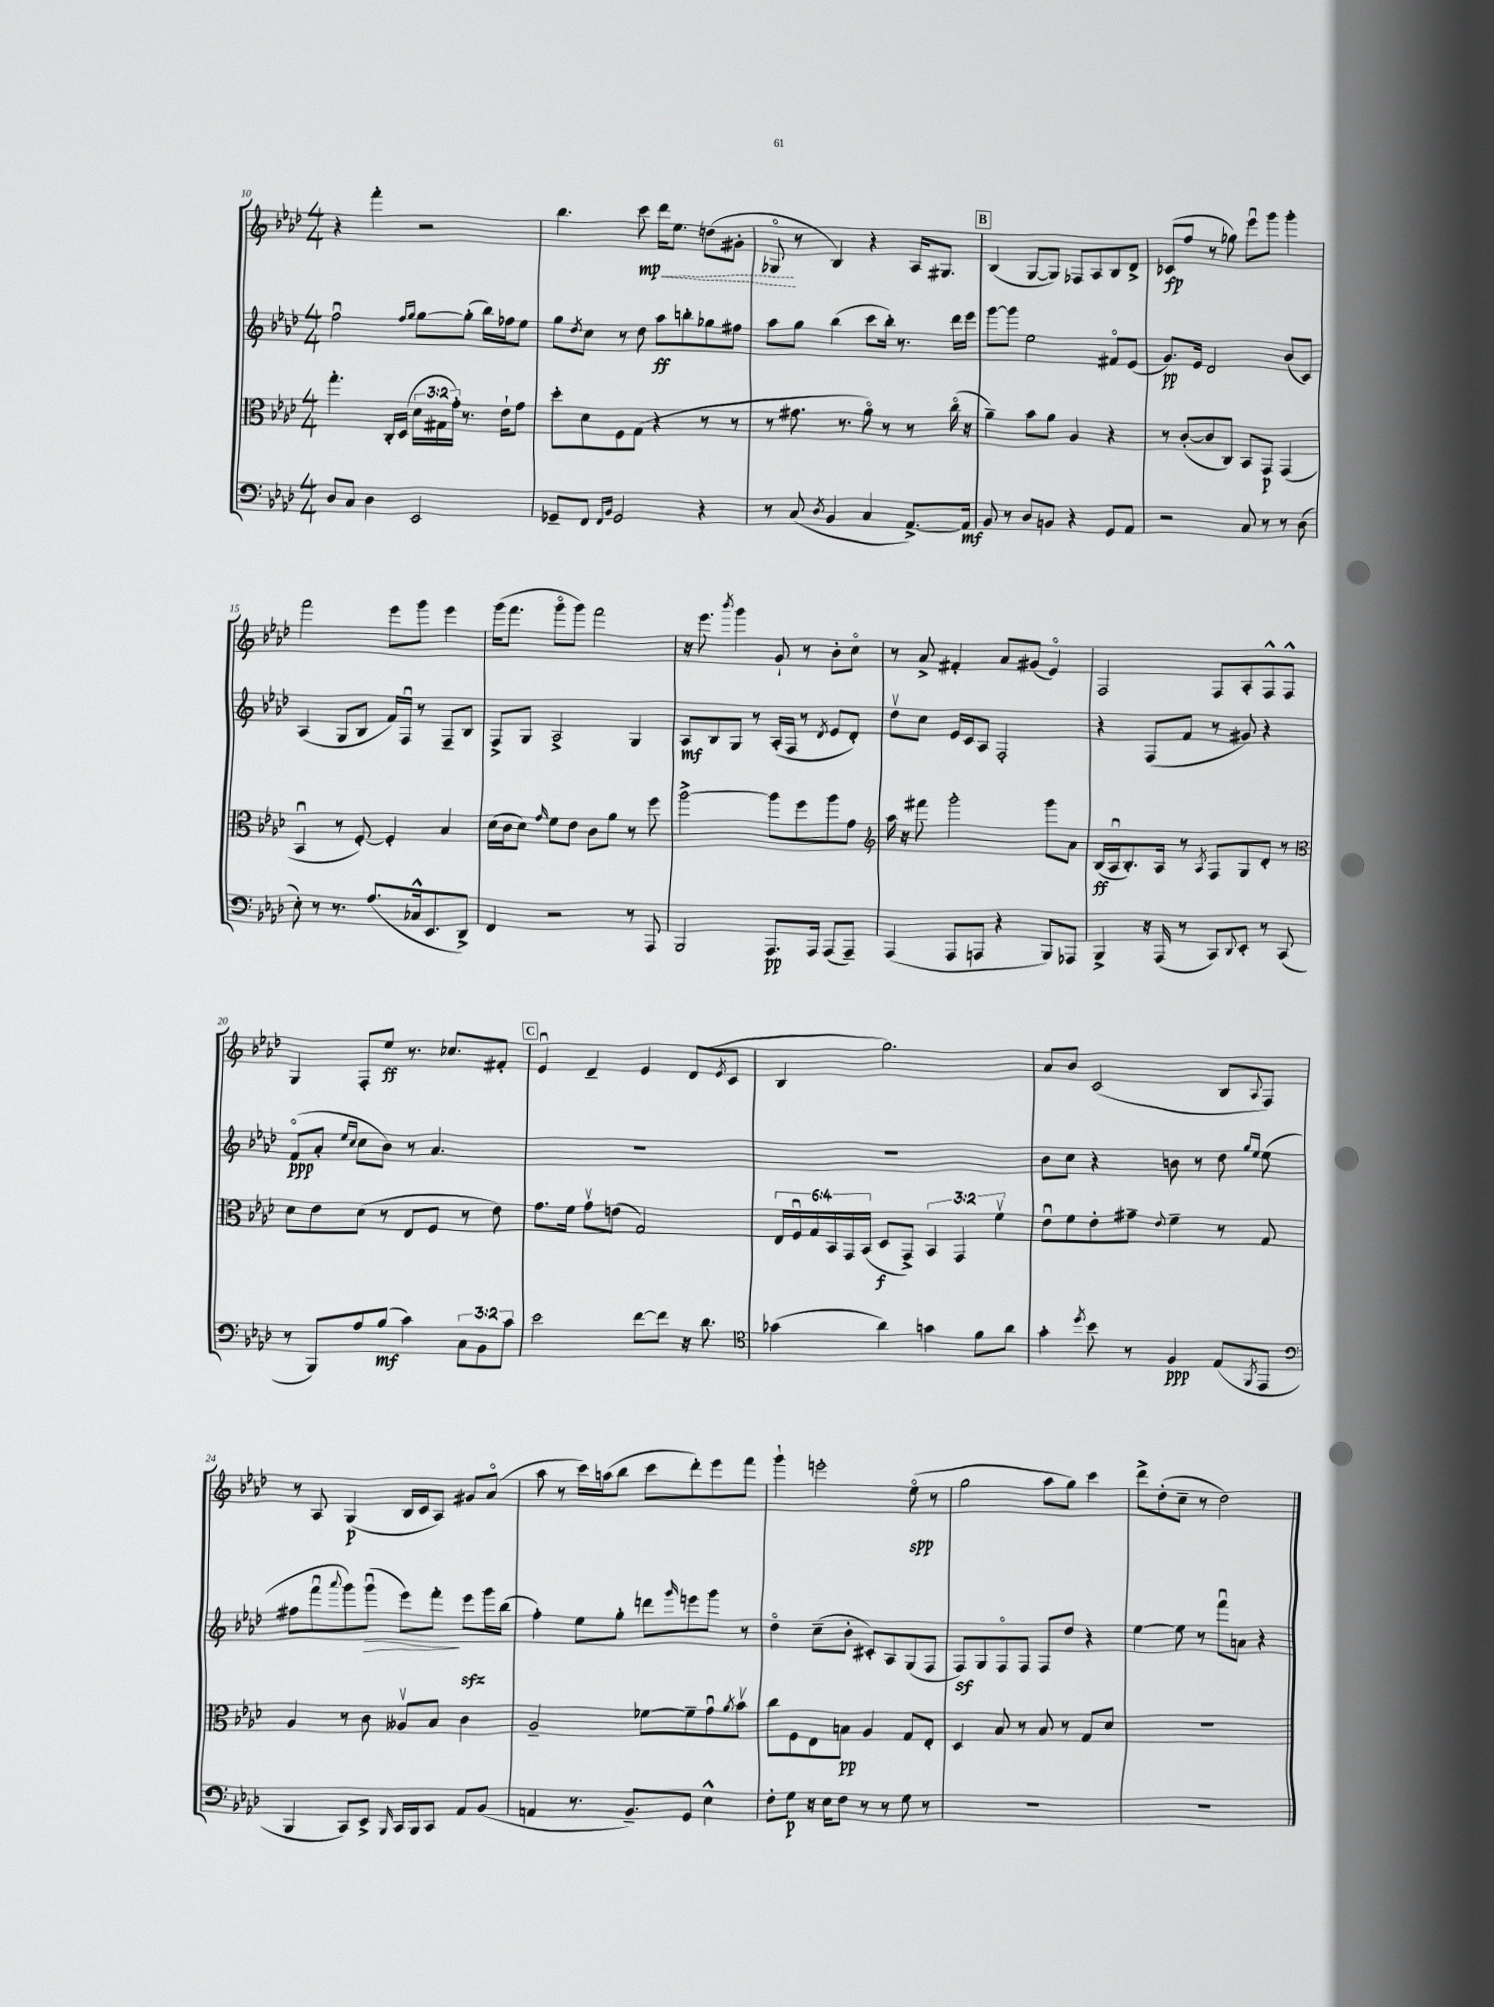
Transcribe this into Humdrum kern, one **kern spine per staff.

**kern	**dynam	**kern	**dynam	**kern	**dynam	**kern	**dynam
*part4	*part4	*part3	*part3	*part2	*part2	*part1	*part1
*staff4	*staff4	*staff3	*staff3	*staff2	*staff2	*staff1	*staff1
*clefF4	*	*clefC3	*	*clefG2	*	*clefG2	*
*k[b-e-a-d-]	*	*k[b-e-a-d-]	*	*k[b-e-a-d-]	*	*k[b-e-a-d-]	*
*M4/4	*	*M4/4	*	*M4/4	*	*M4/4	*
=10	=10	=10	=10	=10	=10	=10	=10
8D-/L	.	4.gg'\	.	2ffu\	.	4r	.
8C/J	.	.	.	.	.	.	.
4D-\	.	.	.	.	.	4fff'\	.
.	.	16C'/LL	.	.	.	.	.
.	.	(16D-/JJ	.	.	.	.	.
.	.	.	.	16qqff/LL	.	.	.
.	.	.	.	16qqgg/JJ	.	.	.
2EE-/	.	24d-\LL	.	[8gg\L	.	2r	.
.	.	24G#X\	.	.	.	.	.
.	.	24g'\JJ)	.	.	.	.	.
.	.	8.r	.	(8gg'\J]	.	.	.
.	.	.	.	16bb-\LL)	.	.	.
.	.	16e-`\KL	.	16ff-X\J	.	.	.
.	.	8g\J	.	8ee-\J	.	.	.
=11	=11	=11	=11	=11	=11	=11	=11
8GG-X~/L	.	8dd-'\L	.	8gg\L	.	4.bb-\	.
.	.	.	.	8qdd-/	.	.	.
8FF/J	.	8d-\	.	8cc\J	.	.	.
16qqFF/LL	.	.	.	.	.	.	.
16qqBB-/JJ	.	.	.	.	.	.	.
2GG-/	.	8F\	.	8r	.	.	.
!	!	!	!	!	!	!	!LO:HP:b
.	.	(8G\J	.	8dd-\	.	8ccc\	< mp
.	.	4r	.	8aa-\L	ff	16ddd-\KL	.
.	.	.	.	.	.	8.ee-\J	.
.	.	.	.	8bbn'\	.	.	.
4r	.	8r	.	8gg-X\	.	(8ddn\L	.
.	.	8r	.	8ff#X\J	.	8g#X'\J	.
=12	=12	=12	=12	=12	=12	=12	=12
8r	.	8r	.	8aa-\L	.	8G-X/	.
(8C/	.	8.g#X\	.	8gg\J	.	8r	[
8qD-/	.	.	.	.	.	.	.
4BB-/	.	.	.	(4bb-\	.	4B-/)	.
.	.	8.r	.	.	.	.	.
4C/	.	8a-\)	.	8ccc\L	.	4r	.
.	.	8r	.	16bb-'\Jk)	.	.	.
.	.	.	.	8.r	.	.	.
[8.AA-^/L)	.	8r	.	.	.	16A-/KL	.
.	.	.	.	.	.	8.G#X/J	.
.	.	(16cc\	.	16ddd-\LL	.	.	.
16AA-/Jk]	mf	16r	.	16eee-\JJ	.	.	.
!!LO:REH:place=s1:t=B
=13	=13	=13	=13	=13	=13	=13	=13
8BB-/	.	4a-~\)	.	[8ggg\L	.	(4B-/	.
8r	.	.	.	8ggg\J]	.	.	.
8D-/L	.	8b-\L	.	2ee-\	.	[8G/L	.
8BBn/J	.	8a-\J	.	.	.	8G/J])	.
4r	.	4A-/	.	.	.	8F-X/L	.
.	.	.	.	.	.	8A-/	.
8GG/L	.	4r	.	8f#X/L	.	8B-/	.
8AA-/J	.	.	.	(8e-/J	.	8d-^/J	.
=14	=14	=14	=14	=14	=14	=14	=14
2r	.	8r	.	8.g/L)	pp	(8c-X/L	fp
.	.	([8c'/L	.	.	.	8ff/J	.
.	.	.	.	16e-/Jk	.	.	.
.	.	8c/]	.	2d-/	.	8r	.
.	.	8C/J)	.	.	.	8gg-X\)	.
8C/	.	8BB-/L	.	.	.	8eee-u\L	.
8r	.	8GG/J	p	.	.	8ggg\J	.
8r	.	(4GG/	.	(8b-/L	.	4ggg'\	.
(8D-\	.	.	.	8c/J)	.	.	.
!!LO:LB:g=z
=15	=15	=15	=15	=15	=15	=15	=15
8E-'\)	.	4BB-u/	.	(4A-/	.	2fff\	.
8r	.	.	.	.	.	.	.
8.r	.	8r	.	8G/L	.	.	.
.	.	[8F'/)	.	8B-/J	.	.	.
(8.A-/L	.	.	.	.	.	.	.
.	.	4F'/]	.	16f/LL)	.	8eee-\L	.
.	.	.	.	16Fu/JJ	.	.	.
16C-X^^/k	.	.	.	8r	.	8ggg\J	.
8.EE-/	.	.	.	.	.	.	.
.	.	4B-/	.	8F~/L	.	4eee-\	.
8DD-^/J)	.	.	.	8B-/J	.	.	.
=16	=16	=16	=16	=16	=16	=16	=16
4FF/	.	(16d-\LL	.	8F^/L	.	(16ggg\KL	.
.	.	16c\J	.	.	.	8.fff\J	.
.	.	8d-\J)	.	8G/J	.	.	.
.	.	16qqg/	.	.	.	.	.
2r	.	8f\L	.	2A-^/	.	8ggg\L	.
.	.	8e-\J	.	.	.	8ggg\J)	.
.	.	8c\L	.	.	.	2fff\	.
.	.	8a-\J	.	.	.	.	.
8r	.	8r	.	4G/	.	.	.
8AAA-/	.	8ff\	.	.	.	.	.
=17	=17	=17	=17	=17	=17	=17	=17
2BBB-/	.	[2aa-^\	.	8A-/L	mf	16r	.
.	.	.	.	.	.	8.eee-\	.
.	.	.	.	8B-/	.	.	.
.	.	.	.	.	.	8qbbb-/	.
.	.	.	.	8G/J	.	4ggg\	.
.	.	.	.	8r	.	.	.
8.AAA-/L	pp	8aa-\L]	.	(16A-'/LL	.	8g`/	.
.	.	.	.	16F/JJ	.	.	.
.	.	8ff\	.	8r	.	8r	.
16AAA-/Jk	.	.	.	.	.	.	.
.	.	.	.	8qd-/	.	.	.
(8AAA-/L	.	8aa-\	.	8e-/L	.	8b-'\L	.
8AAA-~/J)	.	8g\J	.	8d-'/J)	.	8cc\J	.
=18	=18	=18	=18	=18	=18	=18	=18
*	*	*clefG2	*	*	*	*	*
(4AAA-/	.	16aa-\	.	8dd-v\L	.	8r	.
.	.	16r	.	.	.	.	.
.	.	8fff#X\	.	8cc\J	.	8a-^/	.
8AAA-/L	.	2ggg'\	.	16e-/LL	.	4f#X'/	.
.	.	.	.	16c/J	.	.	.
8AAAn/J	.	.	.	8A-/J	.	.	.
4r	.	.	.	2F'/	.	8a-/L	.
.	.	.	.	.	.	(8g#X/J	.
8BBB-/L)	.	8ggg\L	.	.	.	4e-/)	.
8AAA-X/J	.	8a-\J	.	.	.	.	.
=19	=19	=19	=19	=19	=19	=19	=19
4BBB-^/	.	(16B-/LL	ff	4r	.	2F/	.
.	.	16A-u/J	.	.	.	.	.
.	.	8.B-'/)	.	.	.	.	.
16r	.	.	.	(8F/L	.	.	.
(16AAA-/	.	16A-/Jk	.	.	.	.	.
8r	.	8r	.	8f/J	.	.	.
.	.	8qA-/	.	.	.	.	.
8CC/L)	.	8F/L	.	8r	.	8F/L	.
8qqDD-/	.	.	.	.	.	.	.
8EE-'/J	.	8G/	.	8g#X/)	.	8A-'/	.
8r	.	8d-'/J	.	4r	.	8F^^/	.
(8CC/	.	8r	.	.	.	8F^^/J	.
!!LO:LB:g=z
=20	=20	=20	=20	=20	=20	=20	=20
*	*	*clefC3	*	*	*	*	*
8r	.	8d-\L	.	(8f/L	ppp	4G/	.
8BBB-/L)	.	8e-\	.	8a-'/J	.	.	.
.	.	.	.	16qqee-/LL	.	.	.
.	.	.	.	16qqcc/JJ	.	.	.
8A-/	.	(8d-\J	.	8cc\L	.	8F'/L	.
(8B-/J	mf	8r	.	8b-\J)	.	8ee-/J	ff
4c\)	.	8E-/L	.	8r	.	8.r	.
.	.	8F/J	.	4.a-/	.	.	.
.	.	.	.	.	.	8.cc-X/L	.
12C\L	.	8r	.	.	.	.	.
12BB-\	.	.	.	.	.	.	.
.	.	8e-\)	.	.	.	8f#X'/J	.
12c\J	.	.	.	.	.	.	.
!!LO:REH:place=s1:t=C
=21	=21	=21	=21	=21	=21	=21	=21
2e-\	.	8.g\L	.	1r	.	4e-u/	.
.	.	16f\Jk	.	.	.	.	.
.	.	8gv\L	.	.	.	4d-~/	.
.	.	(8en\J	.	.	.	.	.
[8f\L	.	2G/)	.	.	.	4e-/	.
8f\J]	.	.	.	.	.	.	.
16r	.	.	.	.	.	(8d-/L	.
8.d-\	.	.	.	.	.	.	.
.	.	.	.	.	.	8qe-/	.
.	.	.	.	.	.	8c/J	.
=22	=22	=22	=22	=22	=22	=22	=22
*clefC4	*	*	*	*	*	*	*
(4g-X\	.	24E-/LL	.	1r	.	4B-/	.
.	.	24Fu/	.	.	.	.	.
.	.	24G/	.	.	.	.	.
.	.	24BB-/	.	.	.	.	.
.	.	24GG/	.	.	.	.	.
.	.	(24BB-/JJ	.	.	.	.	.
4a-\)	.	8D-/L	f	.	.	2.gg\)	.
.	.	8GG^/J)	.	.	.	.	.
4gn\	.	6BB-/	.	.	.	.	.
.	.	6GG/	.	.	.	.	.
8f\L	.	.	.	.	.	.	.
.	.	6fv\	.	.	.	.	.
8a-\J	.	.	.	.	.	.	.
=23	=23	=23	=23	=23	=23	=23	=23
4g'\	.	8e-u\L	.	8b-\L	.	8a-/L	.
.	.	8f\	.	8cc\J	.	8b-/J	.
8qdd-/	.	.	.	.	.	.	.
8b-\	.	8e-'\	.	4r	.	(2c/	.
8r	.	8g#X~\J	.	.	.	.	.
.	.	8qqe-/	.	.	.	.	.
4F/	ppp	4f~\	.	8bn\	.	.	.
.	.	.	.	8r	.	.	.
(8E-/L	.	8r	.	8dd-\	.	8B-/L	.
.	.	.	.	16qqgg/LL	.	.	.
8qFF/	.	.	.	16qqee-/JJ	.	8qqA-/	.
8EE-/J	.	8G/	.	(8ee-\	.	8F/J)	.
!!LO:LB:g=z
=24	=24	=24	=24	=24	=24	=24	=24
*clefF4	*	*	*	*	*	*	*
4BBB-/	.	4A-/	.	8ff#X\L	.	8r	.
.	.	.	.	8fffu\	.	8A-/	.
.	.	.	.	8qqaaa-/	.	.	.
8CC/L)	.	8r	.	8ggg\)	.	(4G/	p
!	!	!	!	!	!LO:HP:b	!	!
8EE-^/J	.	8c\	.	(8gggu\J	>	.	.
16qqBBB-/	.	.	.	.	.	.	.
16CC/LL	.	8A--Xv/L	.	8eee-\L)	.	16B-/LL	.
16BBB-/J	.	.	.	.	.	16c/J	.
8CC/J	.	8B-/J	.	8fff'\J	.	8A-/J)	.
8AA-/L	.	4c\	.	8eee-zz\L	]	8g#X/L	.
(8BB-/J	.	.	.	16ggg\L	.	(8a-/J	.
.	.	.	.	(16bb-\JJ	.	.	.
=25	=25	=25	=25	=25	=25	=25	=25
4AAn/	.	2A-~/	.	4ff'\)	.	8aa-\	.
.	.	.	.	.	.	8r	.
8.r	.	.	.	8ee-\L	.	16ccc\LL)	.
.	.	.	.	.	.	(16aan\J	.
.	.	.	.	8gg'\J	.	8bb-\J	.
8.BB-~/L)	.	.	.	.	.	.	.
.	.	[8f-X\L	.	8dddn\L	.	8ccc\L	.
.	.	.	.	16qqggg/	.	.	.
8GG/J	.	8f-~\]	.	8eeen\	.	8ddd-'\)	.
4E-^^\	.	8gu\	.	8ggg\J	.	8eee-\	.
.	.	8qa-/	.	.	.	.	.
.	.	8b-v\J	.	8r	.	8fff\J	.
=26	=26	=26	=26	=26	=26	=26	=26
8F'\L	.	8cc\L	.	4dd-\	.	4ggg`\	.
8G\J	p	8F\	.	.	.	.	.
16r	.	8E-\	.	(8cc~\L	.	2eeen'\	.
16E-\KL	.	.	.	.	.	.	.
8F\J	.	8Bn\J	pp	8b-'\J	.	.	.
8r	.	4A-/	.	8c#X'/L)	.	.	.
8r	.	.	.	8A-/	.	.	.
8G\	.	8G/L	.	(8G/	.	(8ee-\	spp
8r	.	8E-'/J	.	8F/J	.	8r	.
=27	=27	=27	=27	=27	=27	=27	=27
1r	.	4D-/	.	8Fz/L)	.	2gg\	.
.	.	.	.	8G/	.	.	.
.	.	8B-/	.	8F/	.	.	.
.	.	8r	.	8F/J	.	.	.
.	.	8B-/	.	8F/L	.	8aa-\L	.
.	.	8r	.	8dd-/J	.	8gg\J)	.
.	.	8G/L	.	4r	.	4ccc\	.
.	.	8d-/J	.	.	.	.	.
=28	=28	=28	=28	=28	=28	=28	=28
1r	.	1r	.	[4ee-\	.	8ddd-^\L	.
.	.	.	.	.	.	(8dd-'\	.
.	.	.	.	8ee-\]	.	8cc~\J	.
.	.	.	.	8r	.	8r	.
.	.	.	.	8fffu\L	.	2dd-\)	.
.	.	.	.	8an\J	.	.	.
.	.	.	.	4r	.	.	.
==	==	==	==	==	==	==	==
*-	*-	*-	*-	*-	*-	*-	*-
